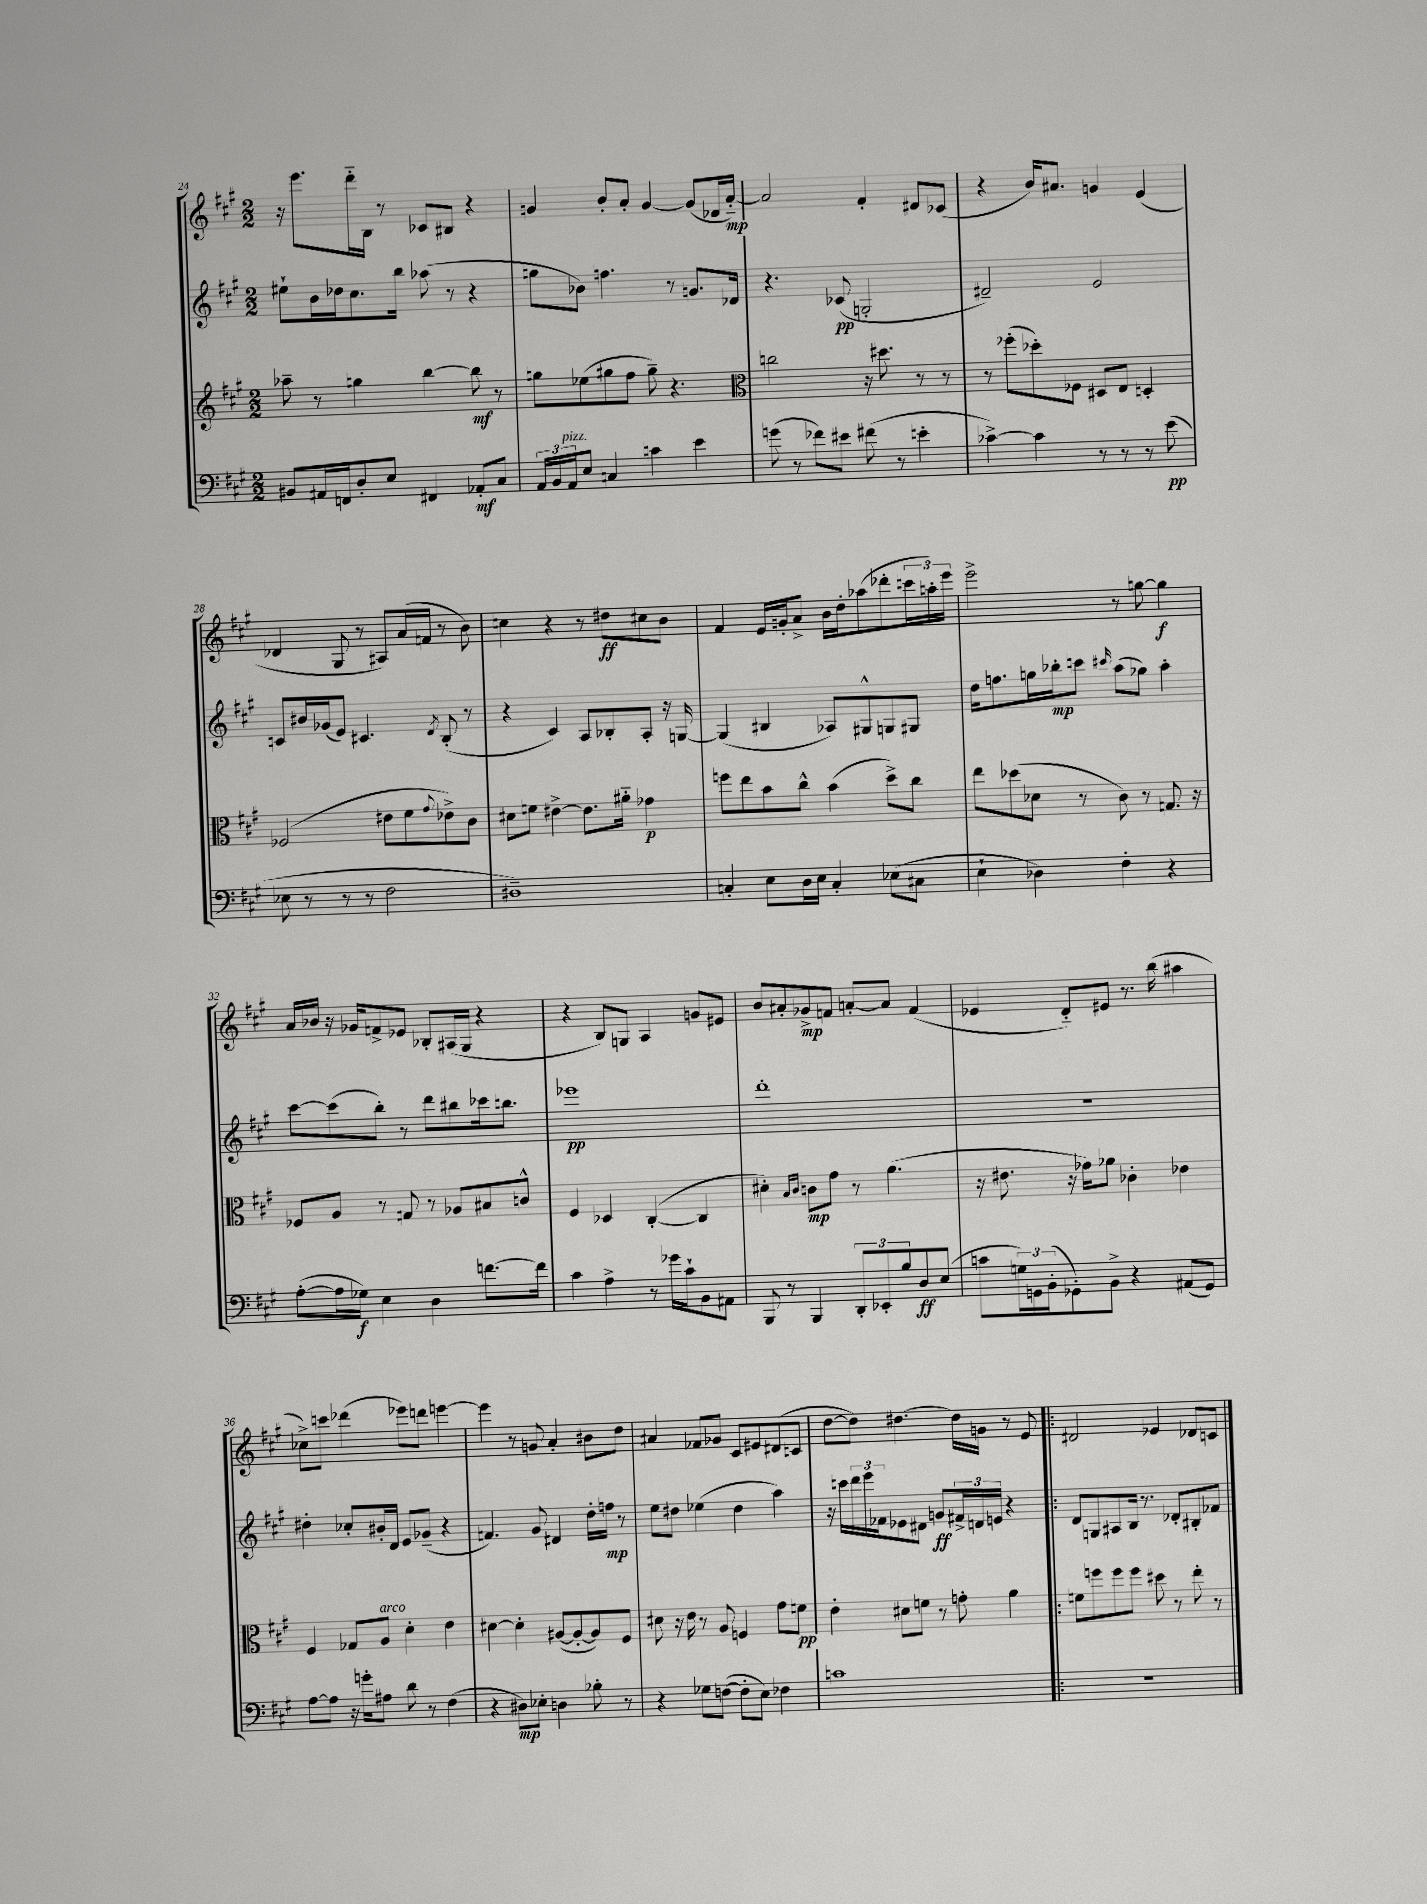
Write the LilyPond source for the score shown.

<<
\new StaffGroup <<
\new Staff = "s0" {
    \clef treble \key a \major \numericTimeSignature \time 2/2
    r16 e'''8. d'''16-_ b16 r8 ces'8 bis8 r4 |
    g'4 b'8-. a'8-. g'4~ g'8( des'16 a'16~-_\mp) |
    a'2 fis'4-. dis'8 ces'8( |
    r4 b'16) ais'8. g'4 e'4( |
    des'4 gis8 r8 ais8) a'16( f'16 r8 b'8) |
    c''4 r4 r8 dis''8\ff cis''8 b'8 |
    fis'4 e'16 g'16-. a'8-> b'16 d''16-. aes''8( des'''8-. \tuplet 3/2 { c'''16 a''16-.) e'''16 } |
    e'''2-> r8 g''8~ g''4\f |
    a'16 bes'16 r16 ges'16 f'8-> ees'8 bes8-. ais16( gis16 r4 |
    r4 b8) g8 a4 g'8 eis'8 |
    b'8 ais'8-. ges'8->\mp f'8 a'8~-. a'8 f'4( |
    ees'4 d'8-_) eis'8 r8. b''16( ais''4 |
    ces''8->) c'''8 des'''4( ees'''8) d'''8 e'''4~ |
    e'''4 r8 g'8 a'4-. bis'8 d''8 |
    ais'4 fes'8 ges'8 cis'8 eis'8 dis'8( c'8 |
    d''8~ d''8) dis''4.~ dis''16 g'16 r8 e'8 |
    \bar ".|:" dis'2 ees'4 des'8 c'8 \bar "|." |
}
\new Staff = "s1" {
    \clef treble \key a \major \numericTimeSignature \time 2/2
    eis''8-! b'16 des''16 cis''8. b''16 aes''8( r8 r4 |
    g''8 bes'8) f''4. r8 g'8. des'16 |
    r4. ces'8\pp( g2-. |
    dis'2--) e'2 |
    c'8 bis'16 ges'16( e'8) cis'4. \acciaccatura { d'8 } b8-.( r8 |
    r4 cis'4) a8 bes8-. a8-. r16 g16~ |
    g4( bis4 aes8) gis8-^ g8 gis8 |
    d''16 f''8. g''16 bes''16-.\mp c'''8 \grace { cis'''16 } a''8( ges''8) a''4-. |
    cis'''8~ cis'''8( b''8-.) r8 d'''8 bis''8 ces'''16 b''8. |
    ees'''1\pp |
    d'''1-. |
    R1 |
    dis''4-. ces''8-. bis'16-. d'16 e'8 ges'8--( r4 |
    f'4.) gis'8 dis'4 d''16-. f''16\mp r8 |
    e''8 dis''8 ees''4( dis''4 a''4) |
    r16 c'''16 \tuplet 3/2 { d'''16 e'''16 fes'16 } ees'8 dis'8 g'8\ff \tuplet 3/2 { fis'16-> d'16 e'16 } r4 |
    \bar ".|:" d'8 g8 ais8 b16 r8. des'8-. bis8-. fes'8 \bar "|." |
}
\new Staff = "s2" {
    \clef treble \key a \major \numericTimeSignature \time 2/2
    aes''8-- r8 g''4 b''4~ b''8\mf r8 |
    g''8 ees''8( gis''8 fis''8 gis''8--) r4. |
    \clef alto c''2 r16 dis''8. r8 r8 |
    r8 fes''8-.( des''8-.) fes8 dis8 e8 d4-. |
    fes2( eis'8 fis'8 \appoggiatura { gis'8 } ees'8->) cis'8 |
    dis'8 f'8 eis'4~-> eis'8. ais'16-_ ges'4\p |
    f''8 e''8 b'8 cis''8-^ b'4( d''8->) cis''8 |
    e''8 des''8( des'8 r8 cis'8) r8 g8. r16 |
    fes8 a8 r8 g8 r8 aes8 bis8 c'8-^ |
    fis4 des4 cis4~-.( cis4 |
    dis'4-.) \grace { b16 cis'16 } c'8\mp gis'8 r8 a'4.( |
    r16 eis'8. r16 ges'16) aes'8 ces'4-. ees'4 |
    fis4 ges8 a8^\markup { \italic "arco" } d'4-. e'4 |
    dis'4~ dis'4-. ais8~( ais8~-. ais8) fis8 |
    dis'8 r16 e'16 r8 a8 f4 gis'8 f'8\pp |
    e'4-. dis'8 f'8 r8 g'8-. a'4 |
    \bar ".|:" f'8 f''8 f''8 f''8 dis''8 r8 e''8-. r8 \bar "|." |
}
\new Staff = "s3" {
    \clef bass \key a \major \numericTimeSignature \time 2/2
    bis,8 ais,16 f,16 d8-. e8 fis,4 aes,8-.\mf cis8 |
    \tuplet 3/2 { a,16 b,16 a,16^\markup { \italic "pizz." } } e8 c4 c'4 e'4 |
    g'8( r8 fes'8) eis'8 fis'8( r8 e'4-. |
    ces'4~->) ces'4 r8 r8 r8 e'8\pp( |
    ees8 r8 r8 r8 fis2 |
    dis1--) |
    c4-. e8 d16 e16 c4-. ees8( cis8 |
    e4-! des4) fis4-. r4 |
    a8~-.( a16 ges16\f) e4 d4 f'8.~ f'16 |
    cis'4 a4-> r8 ges'16 cis'16-! b,8 ais,8 |
    b,,8 r8 b,,4 \tuplet 3/2 { d,8-. ees,8-. b8 } d8\ff e8( |
    c'8 \tuplet 3/2 { g16) g,16 b,16-.( } ges,8-.) b,8-> r4 ais,8( ges,8) |
    a8~ a8 r16 g'16-. ais8 d'8 r8 fis4( |
    r4 dis8\mp) ees8-. d4 bes8-. r8 |
    r4 ges8 f8~( f8-. e8) fes4 |
    c'1 |
    \bar ".|:" R1 \bar "|." |
}
>>
>>
\layout { \context { \Score currentBarNumber = #24 } }
